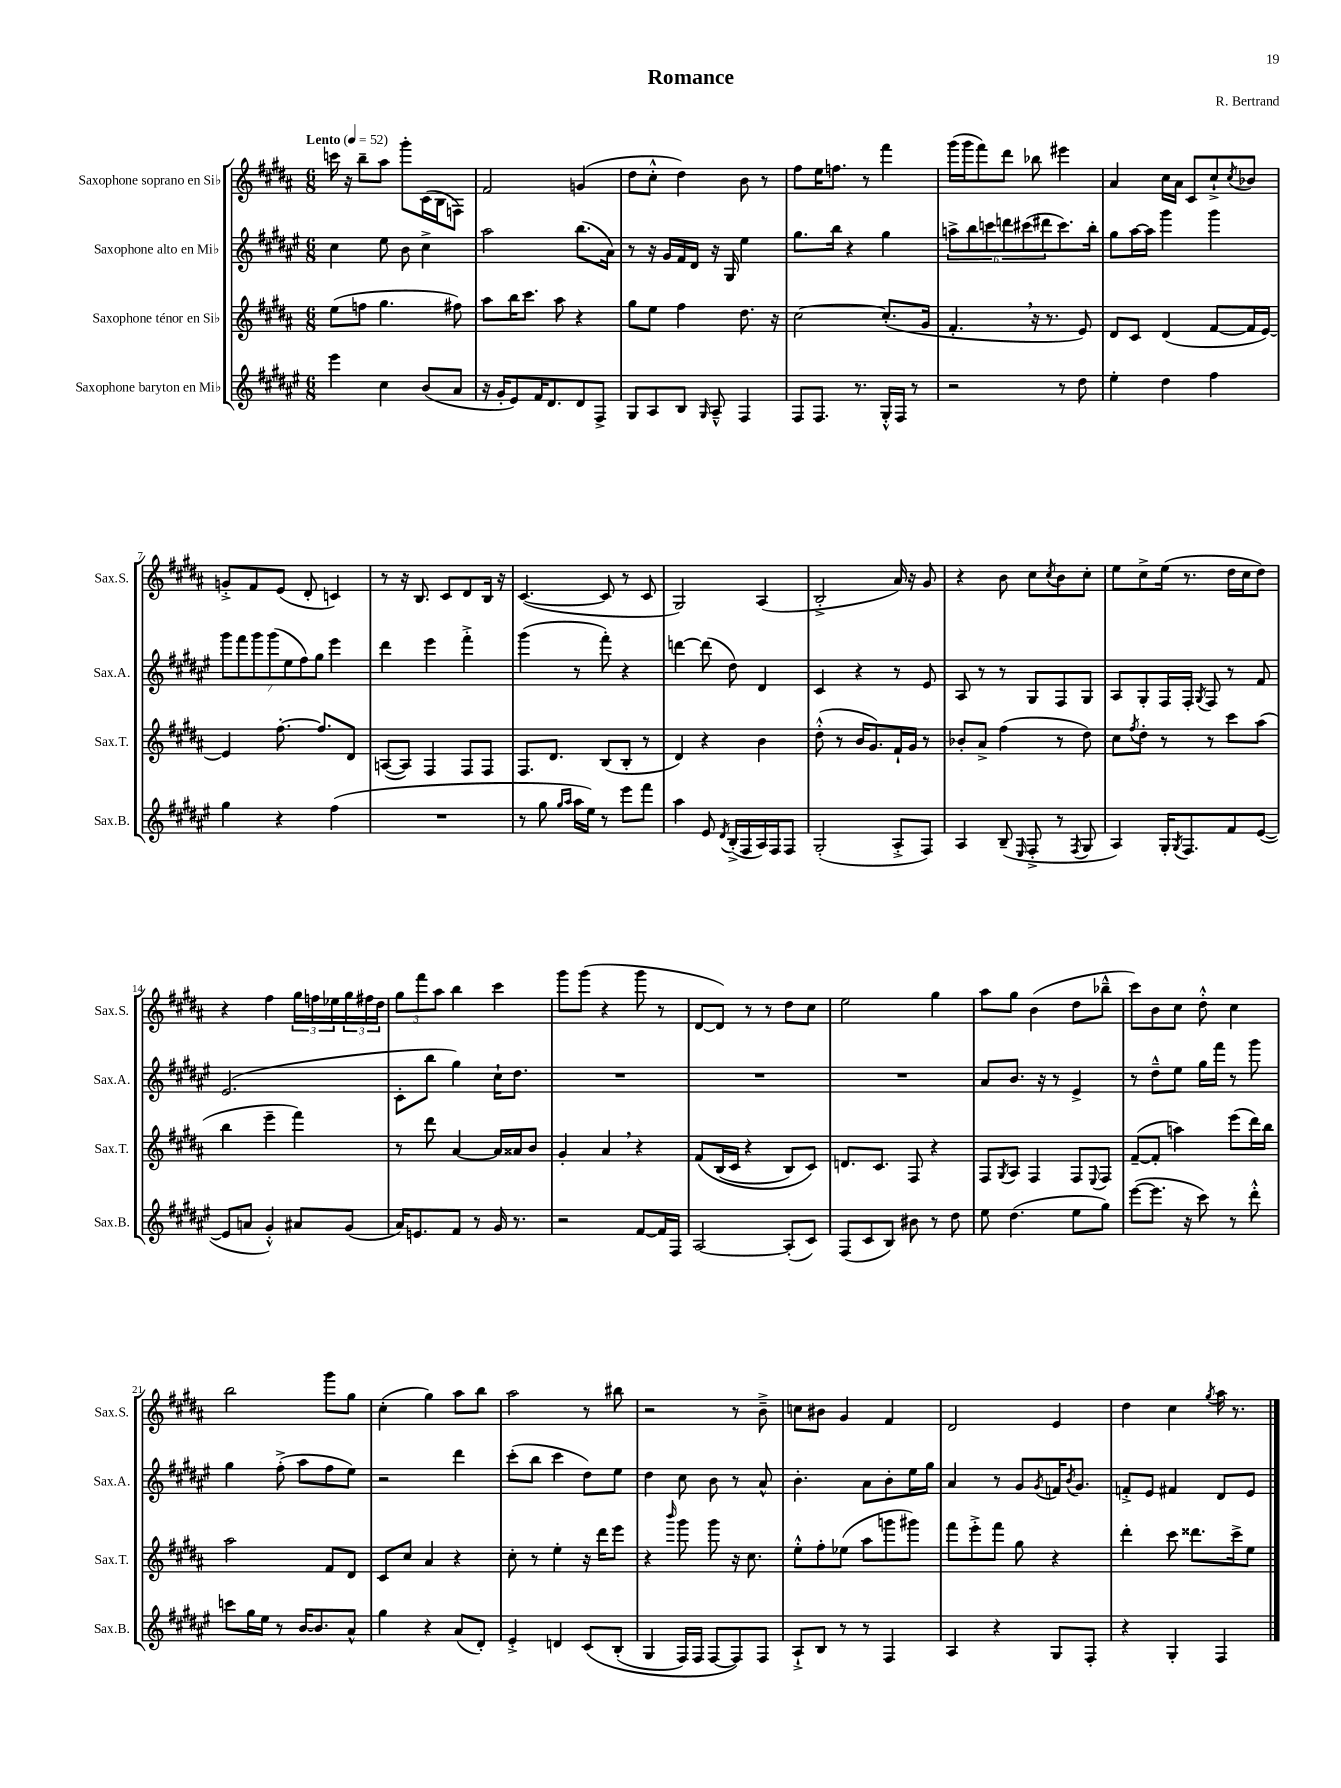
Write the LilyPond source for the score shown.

\header { title = "Romance" composer = "R. Bertrand" }
<<
\new StaffGroup <<
\new Staff = "s0" \with { instrumentName = "Saxophone soprano en Sib" shortInstrumentName = "Sax.S." } {
    \clef treble \key b \major \numericTimeSignature \time 6/8 \tempo "Lento" 4 = 52
    c'''16 r16 b''8-- ais''8 gis'''8-. cis'16( b16 f8) |
    fis'2 g'4( |
    dis''8 cis''8-.-^ dis''4) b'8 r8 |
    fis''8 e''16 f''8. r8 fis'''4 |
    gis'''16( gis'''16 fis'''8) dis'''8 bes''8 eis'''4 |
    ais'4 cis''16 ais'16 cis'8 cis''8-!-> \acciaccatura { cis''8 } bes'8 |
    g'8-.-> fis'8 e'8( dis'8-. c'4) |
    r8 r16 b8. cis'8 dis'8 b16 r16 |
    cis'4.~( cis'8 r8 cis'8 |
    gis2) ais4( |
    b2-.-> ais'16) r16 gis'8 |
    r4 b'8 cis''8 \acciaccatura { cis''8 } b'8 cis''8-. |
    e''8 cis''8-> e''16( r8. dis''16 cis''16 dis''8) |
    r4 fis''4 \tuplet 3/2 { gis''16 f''16 ees''16 } \tuplet 3/2 { gis''16 fis''16 dis''16 } |
    \tuplet 3/2 { gis''8 fis'''8 ais''8 } b''4 cis'''4 |
    gis'''8 gis'''8( r4 gis'''8 r8 |
    dis'8~ dis'8) r8 r8 dis''8 cis''8 |
    e''2 gis''4 |
    ais''8 gis''8 b'4( dis''8 bes''8---^ |
    cis'''8) b'8 cis''8 dis''8-.-^ cis''4 |
    b''2 gis'''8 gis''8 |
    cis''4-.( gis''4) ais''8 b''8 |
    ais''2 r8 bis''8 |
    r2 r8 b'8---> |
    c''8 bis'8 gis'4 fis'4 |
    dis'2 e'4 |
    dis''4 cis''4 \acciaccatura { gis''8 } ais''16 r8. \bar "|." |
}
\new Staff = "s1" \with { instrumentName = "Saxophone alto en Mib" shortInstrumentName = "Sax.A." } {
    \clef treble \key fis \major \numericTimeSignature \time 6/8
    cis''4 eis''8 b'8 cis''4-> |
    ais''2 b''8.( ais'16) |
    r8 r16 gis'16 fis'16 dis'16 r16 gis16 eis''4 |
    gis''8. b''16 r4 gis''4 |
    \tuplet 6/4 { a''8-> b''8 c'''8 d'''8 cis'''8( dis'''8 } cis'''8.) b''16-. |
    gis''8 ais''16~ ais''16 gis'''4 gis'''4 |
    \tuplet 7/4 { gis'''8 fis'''8 gis'''8 gis'''8( eis''8 fis''8) gis''8 } eis'''4 |
    dis'''4 eis'''4 fis'''4-.-> |
    gis'''4( r8 fis'''8-.) r4 |
    d'''4~ d'''8( dis''8) dis'4 |
    cis'4 r4 r8 eis'8 |
    ais8 r8 r8 gis8 fis8 gis8 |
    ais8 gis8-. fis16 fis16-. \acciaccatura { gis8 } fis8 r8 fis'8 |
    eis'2.( |
    cis'8-. b''8 gis''4) cis''16-! dis''8. |
    R2. |
    R2. |
    R2. |
    ais'8 b'8. r16 r8 eis'4-> |
    r8 dis''8---^ eis''8 gis''16 fis'''16 r8 gis'''8 |
    gis''4 fis''8-.->( ais''8 fis''8 eis''8) |
    r2 dis'''4 |
    cis'''8-.( b''8 cis'''4 dis''8) eis''8 |
    dis''4 cis''8 b'8 r8 ais'8-^ |
    b'4.-. ais'8 b'8-. eis''16 gis''16 |
    ais'4 r8 gis'8 \acciaccatura { gis'8 } f'16 \acciaccatura { b'8 } gis'8. |
    f'8-.-> eis'8 fis'4 dis'8 eis'8 \bar "|." |
}
\new Staff = "s2" \with { instrumentName = "Saxophone ténor en Sib" shortInstrumentName = "Sax.T." } {
    \clef treble \key b \major \numericTimeSignature \time 6/8
    e''8( f''8 gis''4. fis''8) |
    ais''8 b''16 cis'''8. ais''8 r4 |
    gis''8 e''8 fis''4 dis''8. r16 |
    cis''2~ cis''8.-.( gis'16 |
    fis'4.-. \breathe r16 r8. e'8) |
    dis'8 cis'8 dis'4( fis'8~ fis'16 e'16~) |
    e'4 fis''8.~-. fis''8. dis'8 |
    a8~( a8) fis4 fis8 fis8 |
    fis8. dis'8. b8( b8-. r8 |
    dis'4) r4 b'4 |
    dis''8-.-^( r8 b'16 gis'8.) fis'16-! gis'16 r8 |
    bes'8-. ais'8-> fis''4( r8 dis''8) |
    cis''8 \acciaccatura { fis''8 } dis''8-. r8 r8 cis'''8 ais''8( |
    b''4 e'''4-- fis'''4) |
    r8 dis'''8 ais'4~ ais'16 aisis'16 b'8 |
    gis'4-. ais'4 \breathe r4 |
    fis'8\( b16( cis'16 r4 b8) cis'8\) |
    d'8. cis'8. fis8 r4 |
    fis8 \acciaccatura { gis8 } ais8 fis4 fis8 \appoggiatura { e8 } fis8 |
    fis'8~--( fis'8-. a''4) e'''8( dis'''16) b''16 |
    ais''2 fis'8 dis'8 |
    cis'8 cis''8 ais'4 r4 |
    cis''8-. r8 e''4-. r16 dis'''16 e'''8 |
    r4 \grace { b'''16 } gis'''8 gis'''8 r16 cis''8. |
    e''8-.-^ fis''8-. ees''8( ais''8 g'''8 gis'''8) |
    fis'''8 e'''8-.-> fis'''8 gis''8 r4 |
    dis'''4-. cis'''8 disis'''8. cis'''16-> e''8 \bar "|." |
}
\new Staff = "s3" \with { instrumentName = "Saxophone baryton en Mib" shortInstrumentName = "Sax.B." } {
    \clef treble \key fis \major \numericTimeSignature \time 6/8
    eis'''4 cis''4 b'8( ais'8 |
    r16 gis'16-. eis'8) fis'16 dis'8. dis'8 fis8-> |
    gis8 ais8 b8 \grace { gis16 } ais8---^ fis4 |
    fis8 fis8. r8. gis16-.-^ fis16 r8 |
    r2 r8 dis''8 |
    eis''4-. dis''4 fis''4 |
    gis''4 r4 fis''4( |
    R2. |
    r8 gis''8 \grace { gis''16 ais''16 } ais''16 eis''16) r8 eis'''8 fis'''8 |
    ais''4 eis'8 \acciaccatura { dis'8 } b16-.->( fis16 ais16) fis16 fis8 |
    gis2-.( ais8-.-> fis8) |
    ais4 b8--( \grace { eis16 } fis8-.-> r8 \acciaccatura { fis8 } gis8 |
    ais4) gis16-. \acciaccatura { gis8 } fis8. fis'8 eis'8~( |
    eis'8 a'8 gis'4-.-^) ais'8 gis'8( |
    ais'16) e'8. fis'8 r8 gis'16 r8. |
    r2 fis'8~ fis'16 fis16 |
    ais2~ ais8-.( cis'8) |
    fis8( cis'8 b8) bis'8 r8 dis''8 |
    eis''8 dis''4.( eis''8 gis''8) |
    eis'''8~( eis'''8. r16 cis'''8) r8 dis'''8-.-^ |
    c'''8 gis''16 eis''16 r8 b'16~ b'8. ais'8-^ |
    gis''4 r4 ais'8( dis'8-.) |
    eis'4-.-> d'4 cis'8\( b8-.( |
    gis4 fis16) fis16 fis8~ fis8\) fis8 |
    ais8-!-> b8 r8 r8 fis4 |
    ais4 r4 gis8 fis8-. |
    r4 gis4-. fis4 \bar "|." |
}
>>
>>
